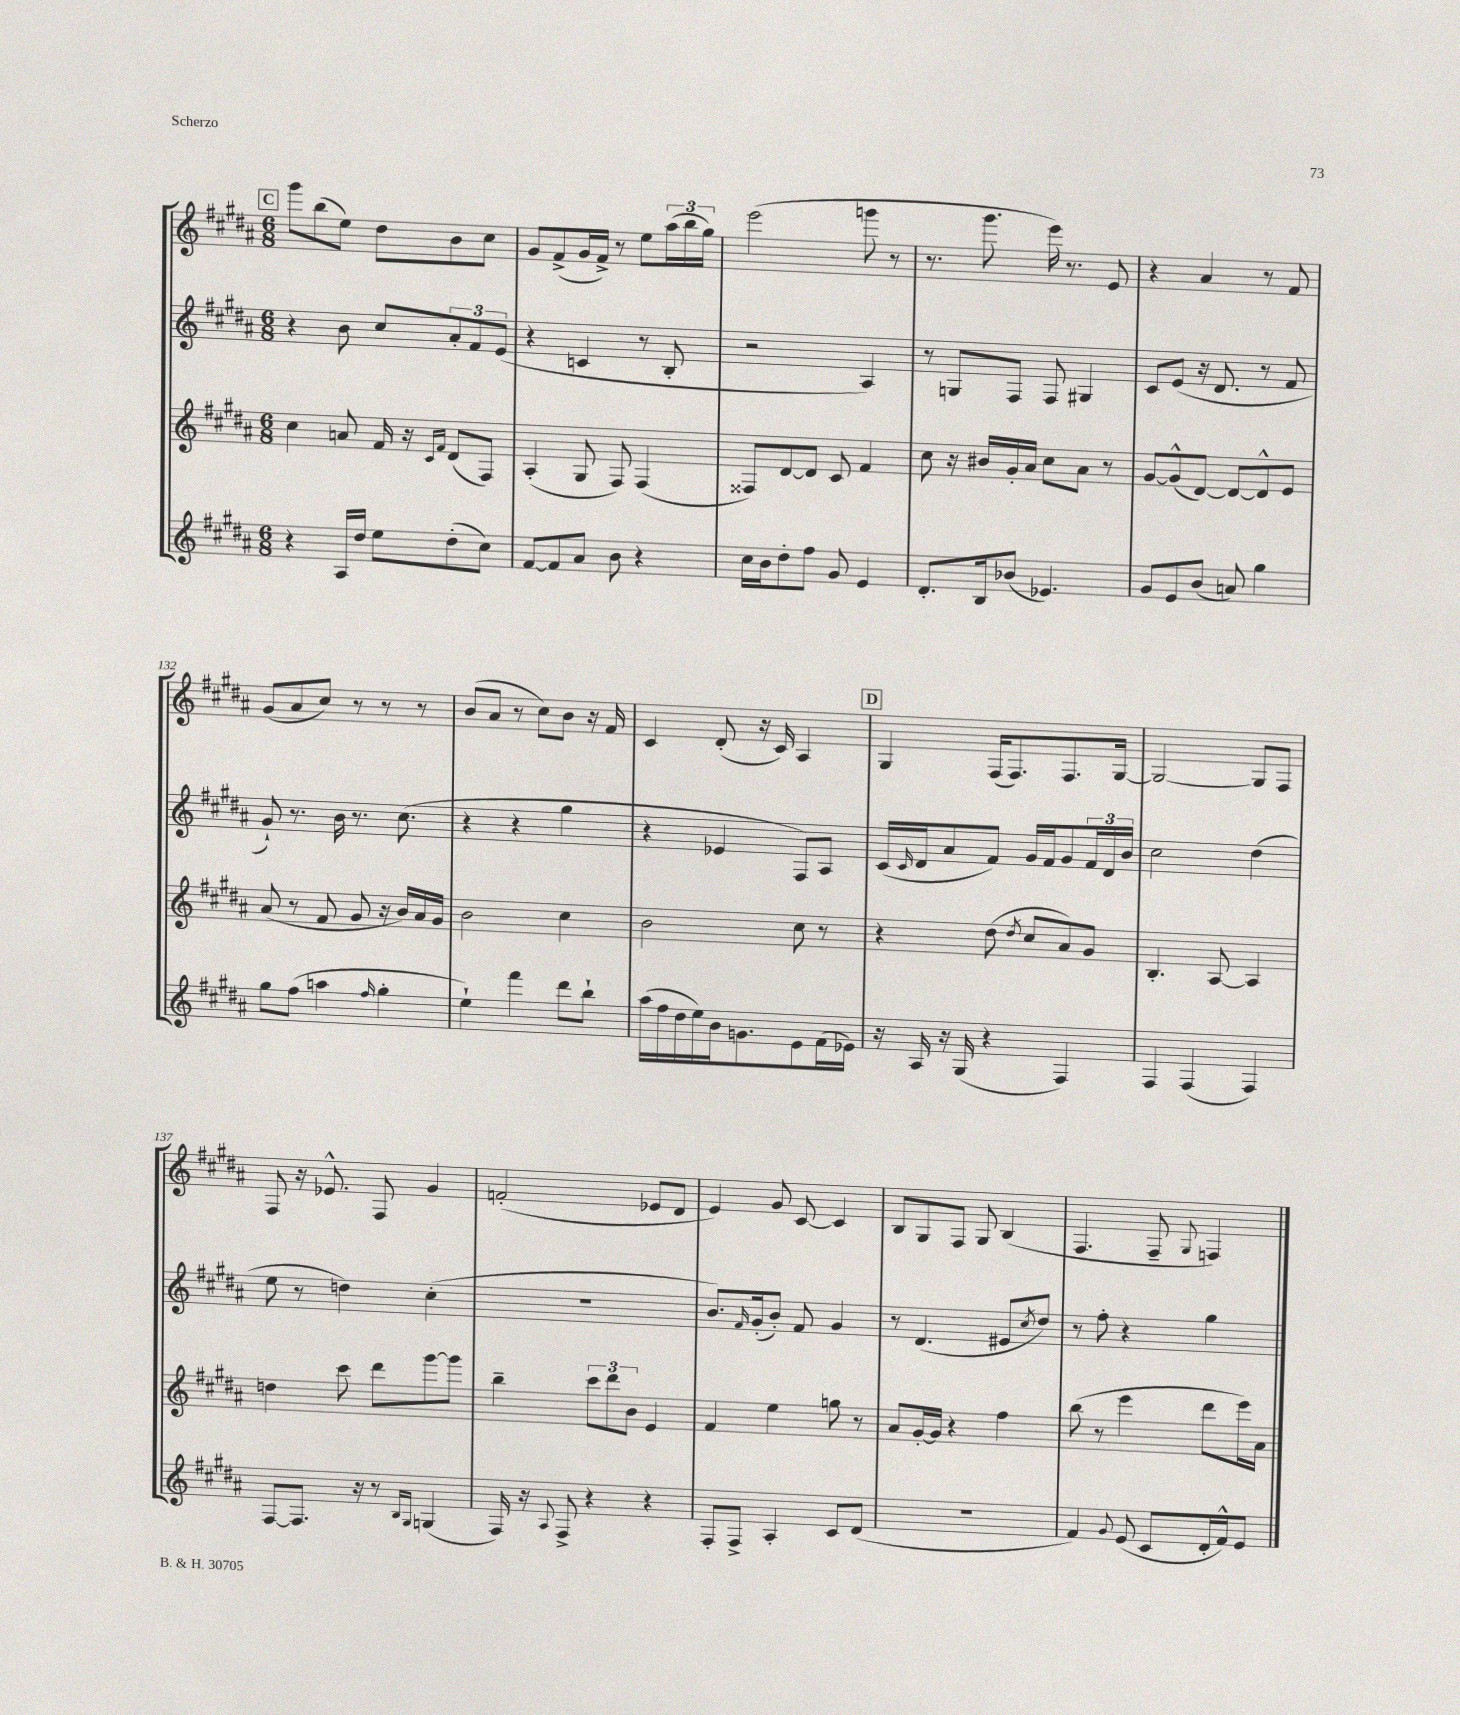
<<
\new StaffGroup <<
\new Staff = "s0" {
    \clef treble \key b \major \numericTimeSignature \time 6/8
    \mark \markup { \box "C" } gis'''8 b''8( e''8) dis''8 b'8 cis''8 |
    gis'8 fis'8->( gis'16 fis'16->) r8 e''8 \tuplet 3/2 { ais''16( b''16 gis''16) } |
    e'''2( g'''8 r8 |
    r8. gis'''8. e'''16) r8. e'8 |
    r4 ais'4 r8 fis'8 |
    gis'8( ais'8 cis''8) r8 r8 r8 |
    b'8( ais'8 r8 cis''8) b'8 r16 fis'16 |
    cis'4 dis'8-.( r16 cis'16) ais4 |
    \mark \markup { \box "D" } gis4 fis16( fis8.) fis8. gis16~ |
    gis2~ gis8 fis8 |
    fis8 r16 ees'8.-^ fis8 gis'4 |
    f'2-.( ees'8 dis'8 |
    e'4) gis'8 cis'8~ cis'4 |
    b8 gis8 fis8 gis8 b4( |
    fis4. fis8-- \appoggiatura { gis8 } f4) \bar "|." |
}
\new Staff = "s1" {
    \clef treble \key b \major \numericTimeSignature \time 6/8
    \mark \markup { \box "C" } r4 b'8 cis''8 \tuplet 3/2 { ais'8-. fis'8 e'8( } |
    r4 c'4 r8 b8-. |
    r2 ais4) |
    r8 g8 fis8 fis8 gis4 |
    cis'8 e'8( r16 dis'8. r8 fis'8 |
    gis'8-!) r8. b'16 r8. cis''8.( |
    r4 r4 gis''4 |
    r4 ees'4 fis8) ais8 |
    \mark \markup { \box "D" } cis'16( \grace { cis'16 } dis'16 ais'8 fis'8) gis'16 fis'16 gis'8 \tuplet 3/2 { fis'16 dis'16 b'16 } |
    cis''2 dis''4( |
    e''8 r8 d''4) cis''4-.( |
    R2. |
    b'8.) \grace { fis'16 } gis'16-.( b'8-.) fis'8 gis'4 |
    r8 dis'4.( eis'8 \acciaccatura { cis''8 } dis''8) |
    r8 fis''8-. r4 gis''4 \bar "|." |
}
\new Staff = "s2" {
    \clef treble \key b \major \numericTimeSignature \time 6/8
    \mark \markup { \box "C" } cis''4 a'8 fis'16 r16 \grace { cis'16 fis'16 } dis'8( fis8) |
    ais4-.( gis8 fis8) fis4( |
    fisis8) dis'8~ dis'8 cis'8 fis'4 |
    cis''8 r16 bis'16 gis'16-. ais'16 cis''8 ais'8 r8 |
    gis'8~ gis'8-^( dis'8~) dis'8~ dis'8-^ e'8 |
    ais'8( r8 fis'8 gis'8 r16 b'16) ais'16 gis'16 |
    b'2 cis''4 |
    b'2 cis''8 r8 |
    \mark \markup { \box "D" } r4 dis''8( \acciaccatura { dis''8 } cis''8 ais'8) gis'8 |
    b4.-. ais8~ ais4 |
    d''4 cis'''8 dis'''8 gis'''8~ gis'''8 |
    b''4-- \tuplet 3/2 { cis'''8 dis'''8 b'8 } e'4 |
    fis'4 e''4 g''8 r8 |
    ais'8 gis'16~-. gis'16 r4 fis''4 |
    b''8( r8 e'''4 dis'''8 e'''16) ais'16 \bar "|." |
}
\new Staff = "s3" {
    \clef treble \key b \major \numericTimeSignature \time 6/8
    \mark \markup { \box "C" } r4 ais16 dis''16 e''8 dis''8-.( cis''8) |
    fis'8~ fis'8 ais'8 b'8 r4 |
    cis''16 b'16 dis''8-. fis''8 gis'8 e'4 |
    dis'8.-. b16 bes'8( ees'4.) |
    gis'8 e'8 b'8( a'8) gis''4 |
    gis''8 fis''8( a''4 \grace { fis''16 } gis''4-. |
    e''4-!) fis'''4 dis'''8 b''8-! |
    ais''16( fis''16 dis''16 e''16) b'16 g'8. e'8 fis'16( ees'16) |
    \mark \markup { \box "D" } r16 ais16 r16 gis16( r4 fis4) |
    fis4 fis4( fis4) |
    fis8~ fis8. r16 r8 \grace { b16 gis16 } g4( |
    fis16) r16 \appoggiatura { ais8 } fis8-> r4 r4 |
    fis8-. fis8-> ais4-. cis'8 dis'8( |
    R2. |
    fis'4) \appoggiatura { gis'8 } e'8( cis'8 dis'16-. fis'16-^) e'8 \bar "|." |
}
>>
>>
\layout { \context { \Score currentBarNumber = #127 } }
